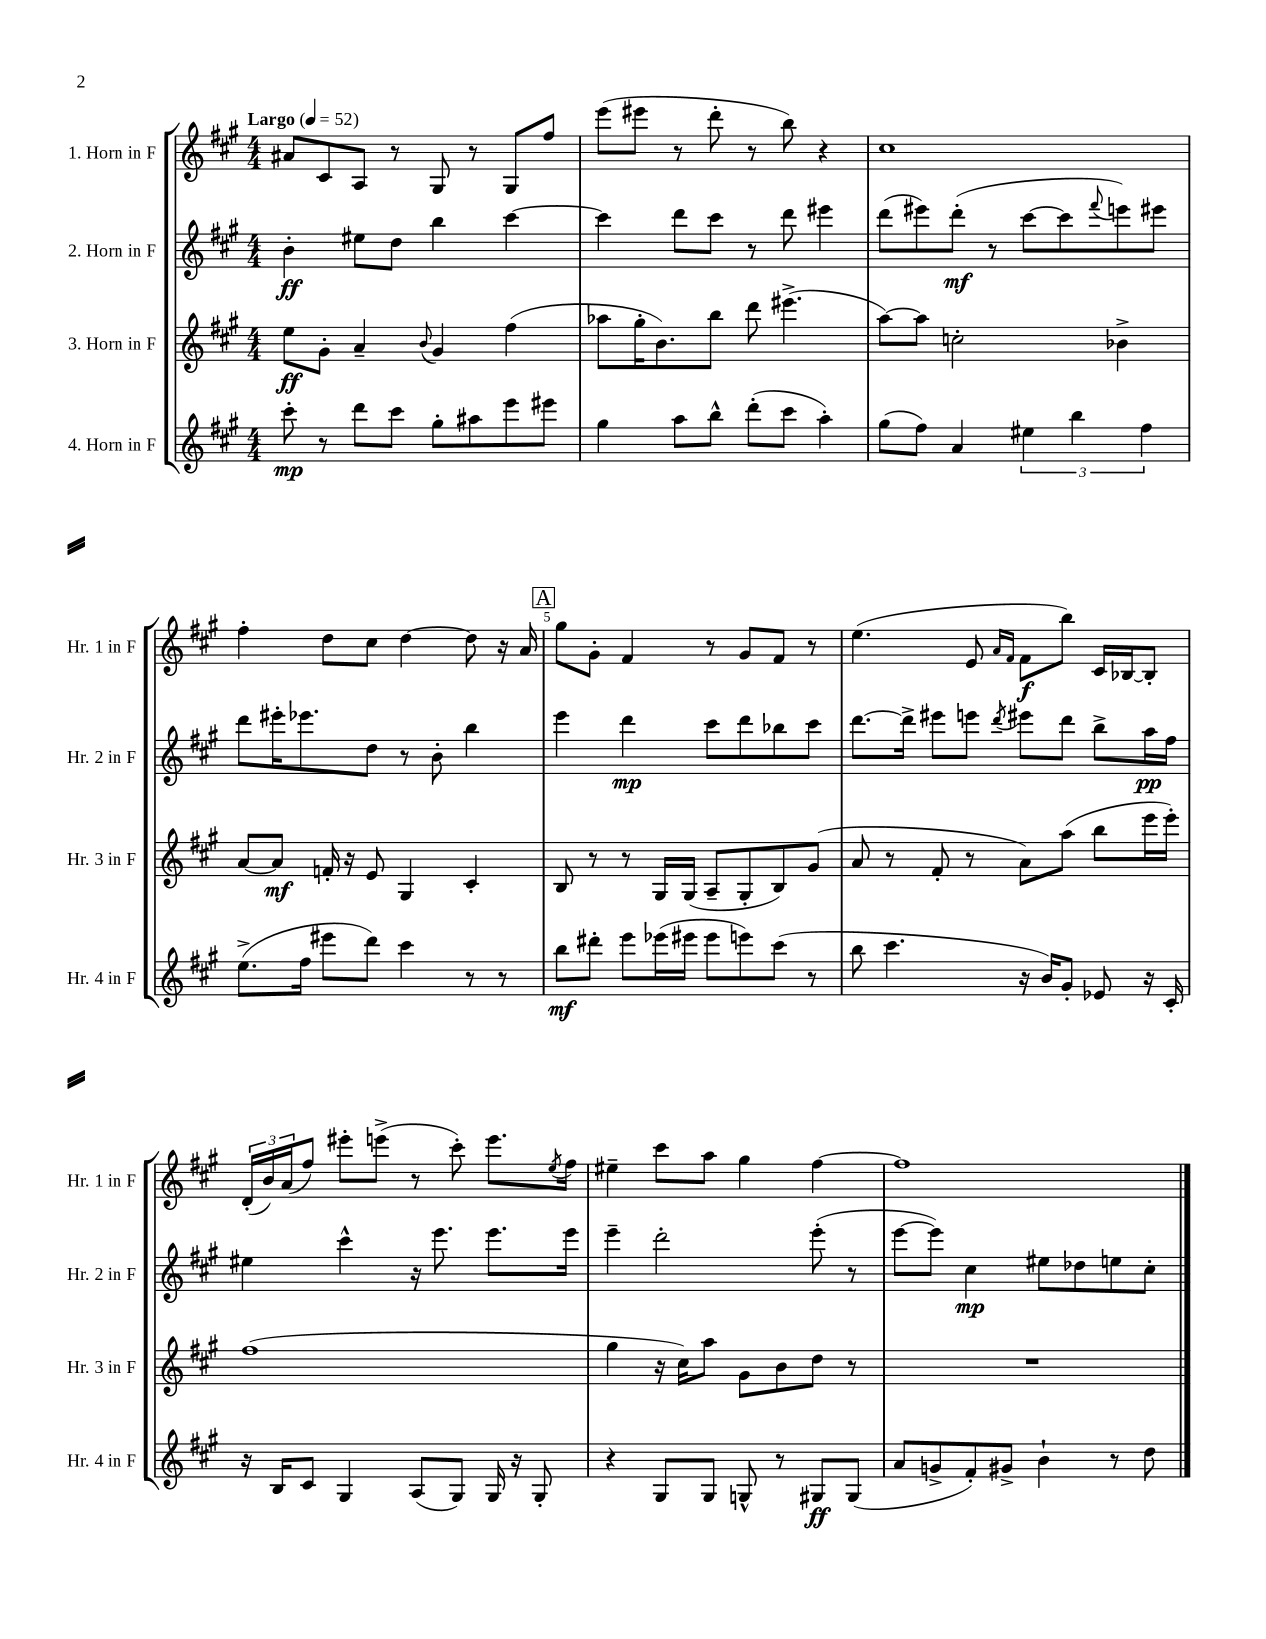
<<
\new StaffGroup <<
\new Staff = "s0" \with { instrumentName = "1. Horn in F" shortInstrumentName = "Hr. 1 in F" } {
    \clef treble \key a \major \numericTimeSignature \time 4/4 \tempo "Largo" 4 = 52
    ais'8 cis'8 a8 r8 gis8 r8 gis8 fis''8 |
    e'''8( eis'''8 r8 d'''8-. r8 b''8) r4 |
    cis''1 |
    fis''4-. d''8 cis''8 d''4~ d''8 r16 a'16 |
    \mark \markup { \box "A" } gis''8 gis'8-. fis'4 r8 gis'8 fis'8 r8 |
    e''4.( e'8 \grace { a'16 fis'16 } fis'8\f b''8) cis'16 bes16~ bes8-. |
    \tuplet 3/2 { d'16-.( b'16) a'16( } fis''8) eis'''8-. e'''8->( r8 cis'''8-.) e'''8. \acciaccatura { e''8 } fis''16 |
    eis''4-- cis'''8 a''8 gis''4 fis''4~ |
    fis''1 \bar "|." |
}
\new Staff = "s1" \with { instrumentName = "2. Horn in F" shortInstrumentName = "Hr. 2 in F" } {
    \clef treble \key a \major \numericTimeSignature \time 4/4
    b'4-.\ff eis''8 d''8 b''4 cis'''4~ |
    cis'''4 d'''8 cis'''8 r8 d'''8 eis'''4 |
    d'''8( eis'''8) d'''8-.\mf( r8 cis'''8~ cis'''8 \appoggiatura { fis'''8 } e'''8) eis'''8 |
    d'''8 eis'''16-. ees'''8. d''8 r8 b'8-. b''4 |
    \mark \markup { \box "A" } e'''4 d'''4\mp cis'''8 d'''8 bes''8 cis'''8 |
    d'''8.~ d'''16-> eis'''8 e'''8 \acciaccatura { d'''8 } eis'''8 d'''8 b''8-> a''16\pp fis''16 |
    eis''4 cis'''4-^ r16 e'''8. e'''8. e'''16 |
    e'''4-- d'''2-. e'''8-.( r8 |
    e'''8~ e'''8) cis''4\mp eis''8 des''8 e''8 cis''8-. \bar "|." |
}
\new Staff = "s2" \with { instrumentName = "3. Horn in F" shortInstrumentName = "Hr. 3 in F" } {
    \clef treble \key a \major \numericTimeSignature \time 4/4
    e''8\ff gis'8-. a'4-- \appoggiatura { b'8 } gis'4 fis''4( |
    aes''8 gis''16-. b'8.) b''8 d'''8 eis'''4.->( |
    a''8~) a''8 c''2-. bes'4-> |
    a'8~ a'8\mf f'16-. r16 e'8 gis4 cis'4-. |
    \mark \markup { \box "A" } b8 r8 r8 gis16 gis16( a8-- gis8-. b8) gis'8( |
    a'8 r8 fis'8-. r8 a'8) a''8( b''8 e'''16 e'''16-.) |
    fis''1( |
    gis''4 r16 cis''16) a''8 gis'8 b'8 d''8 r8 |
    R1 \bar "|." |
}
\new Staff = "s3" \with { instrumentName = "4. Horn in F" shortInstrumentName = "Hr. 4 in F" } {
    \clef treble \key a \major \numericTimeSignature \time 4/4
    cis'''8-.\mp r8 d'''8 cis'''8 gis''8-. ais''8 e'''8 eis'''8 |
    gis''4 a''8 b''8-^ d'''8-.( cis'''8 a''4-.) |
    gis''8( fis''8) a'4 \tuplet 3/2 { eis''4 b''4 fis''4 } |
    e''8.->( fis''16 eis'''8 d'''8) cis'''4 r8 r8 |
    \mark \markup { \box "A" } b''8\mf dis'''8-. e'''8 ees'''16( eis'''16 eis'''8 e'''8) cis'''8( r8 |
    b''8 cis'''4. r16 b'16) gis'8-. ees'8 r16 cis'16-. |
    r16 b16 cis'8 gis4 a8( gis8) gis16 r16 gis8-. |
    r4 gis8 gis8 g8-^ r8 gis8\ff gis8( |
    a'8 g'8-> fis'8-.) gis'8-> b'4-! r8 d''8 \bar "|." |
}
>>
>>
\layout { \context { \Score \override BarNumber.break-visibility = ##(#f #t #t) barNumberVisibility = #(every-nth-bar-number-visible 5) } }
